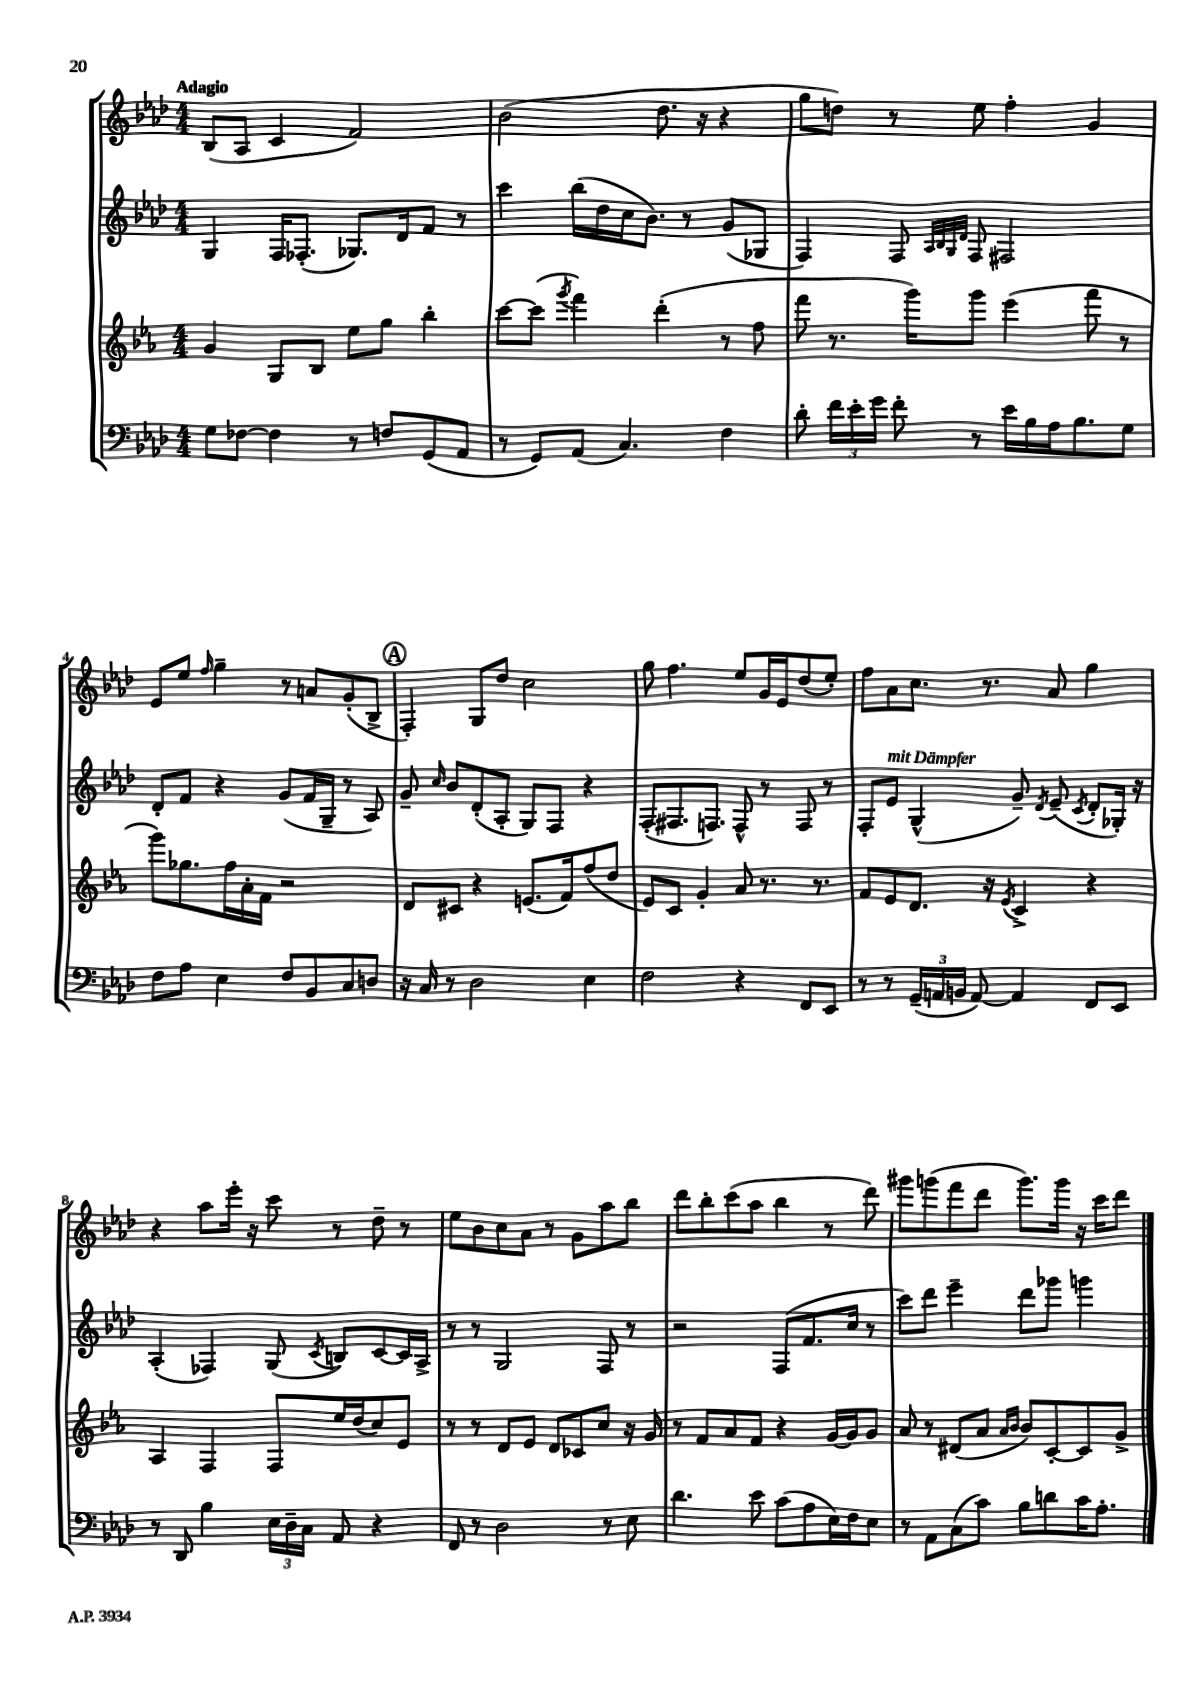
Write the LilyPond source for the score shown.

<<
\new StaffGroup <<
\new Staff = "s0" {
    \clef treble \key aes \major \numericTimeSignature \time 4/4 \tempo "Adagio"
    \autoBeamOff bes8[( aes8] c'4 f'2) |
    bes'2( des''8. r16 r4 |
    g''8[ d''8]) r8 ees''8 f''4-. g'4 |
    ees'8[ ees''8] \grace { f''16 } g''4-- r8 a'8[ g'8-.( bes8]-> |
    \mark \markup { \circle "A" } f4-.) g8[ des''8] c''2 |
    g''8 f''4. ees''8[ g'16 ees'16 des''8( ees''8]-.) |
    f''8[ aes'8 c''8.] r8. aes'8 g''4 |
    r4 aes''8[ ees'''16]-. r16 c'''8 r8 des''8-- r8 |
    ees''8[ bes'8 c''8 aes'8] r8 g'8[ aes''8 bes''8] |
    des'''8[ bes''8-. c'''8( aes''8] bes''4 r8 des'''8) |
    gis'''8[ g'''8( f'''8 des'''8] g'''8.[) g'''16] r16 c'''16[ des'''8] \bar "|." |
}
\new Staff = "s1" {
    \clef treble \key aes \major \numericTimeSignature \time 4/4
    \autoBeamOff g4 f16[ fes8.]-.( ges8.[) des'16 f'8] r8 |
    c'''4 bes''16[( des''16 c''16 bes'8.]) r8 g'8[( ges8] |
    f4) f8 \grace { aes32[ bes32 g32 des'32] } f8 fis2 |
    des'8[-. f'8] r4 g'8[( f'16 g16]-- r8 aes8) |
    \mark \markup { \circle "A" } g'8-- \grace { c''16 } bes'8[ des'8-.( aes8]-. g8[) f8] r4 |
    f8[-.( fis8. f8.]) f8-^ r8 f8 r8 |
    f8[-. ees'8]^\markup { \italic "mit Dämpfer" } g4-^( g'8--) \acciaccatura { des'8 } ees'8--( \acciaccatura { c'8 } des'8[-. ges16]-.) r16 |
    aes4-.( fes4) g8( \acciaccatura { c'8 } b8[) c'8~ c'16 aes16]-> |
    r8 r8 g2 f8 r8 |
    r2 f8[( f'8. c''16] r8 |
    c'''8[) des'''8] ees'''4-- des'''8[ ges'''8] g'''4 \bar "|." |
}
\new Staff = "s2" {
    \clef treble \key ees \major \numericTimeSignature \time 4/4
    \autoBeamOff g'4 g8[ bes8] ees''8[ g''8] bes''4-. |
    c'''8[~ c'''8]( \acciaccatura { g'''8 } f'''4) d'''4-.( r8 f''8 |
    f'''8 r8. g'''16[) g'''8] ees'''4( f'''8 r8 |
    g'''8[) ges''8. f''16 aes'16-. f'16] r2 |
    \mark \markup { \circle "A" } d'8[ cis'8] r4 e'8.[( f'16) f''8( d''8] |
    ees'8[) c'8] g'4-. aes'8 r8. r8. |
    f'8[ ees'8 d'8.] r16 \acciaccatura { ees'8 } c'4-> r4 |
    aes4 f4 f8[ ees''16 d''16( c''8) ees'8] |
    r8 r8 d'8[ ees'8] d'8[ ces'8 c''8] r16 g'16 |
    r8 f'8[ aes'8 f'8] r4 g'16[~ g'16 g'8] |
    aes'8 r8 dis'8[( aes'8] \grace { aes'16[ bes'16] } bes'8[) c'8~-. c'8 g'8]-> \bar "|." |
}
\new Staff = "s3" {
    \clef bass \key aes \major \numericTimeSignature \time 4/4
    \autoBeamOff g8[ fes8]~ fes4 r8 f8[ g,8( aes,8] |
    r8 g,8[) aes,8]( c4.) f4 |
    des'8-. \tuplet 3/2 { f'16[ ees'16-. g'16] } f'8-. r8 ees'16[ bes16 aes16 bes8. g8] |
    f8[ aes8] ees4 f8[ bes,8 c8 d8] |
    \mark \markup { \circle "A" } r16 c16 r8 des2 ees4 |
    f2 r4 f,8[ ees,8] |
    r8 r8 \tuplet 3/2 { g,16[--( a,16 b,16] } a,8~) a,4 f,8[ ees,8] |
    r8 des,8 bes4 \tuplet 3/2 { ees16[ des16-- c16] } aes,8 r4 |
    f,8 r8 des2 r8 ees8 |
    des'4. ees'8 c'8[( aes8 ees16) f16 ees8] |
    r8 aes,8[ c8( c'8]) bes8[ d'8 c'16 aes8.]-. \bar "|." |
}
>>
>>
